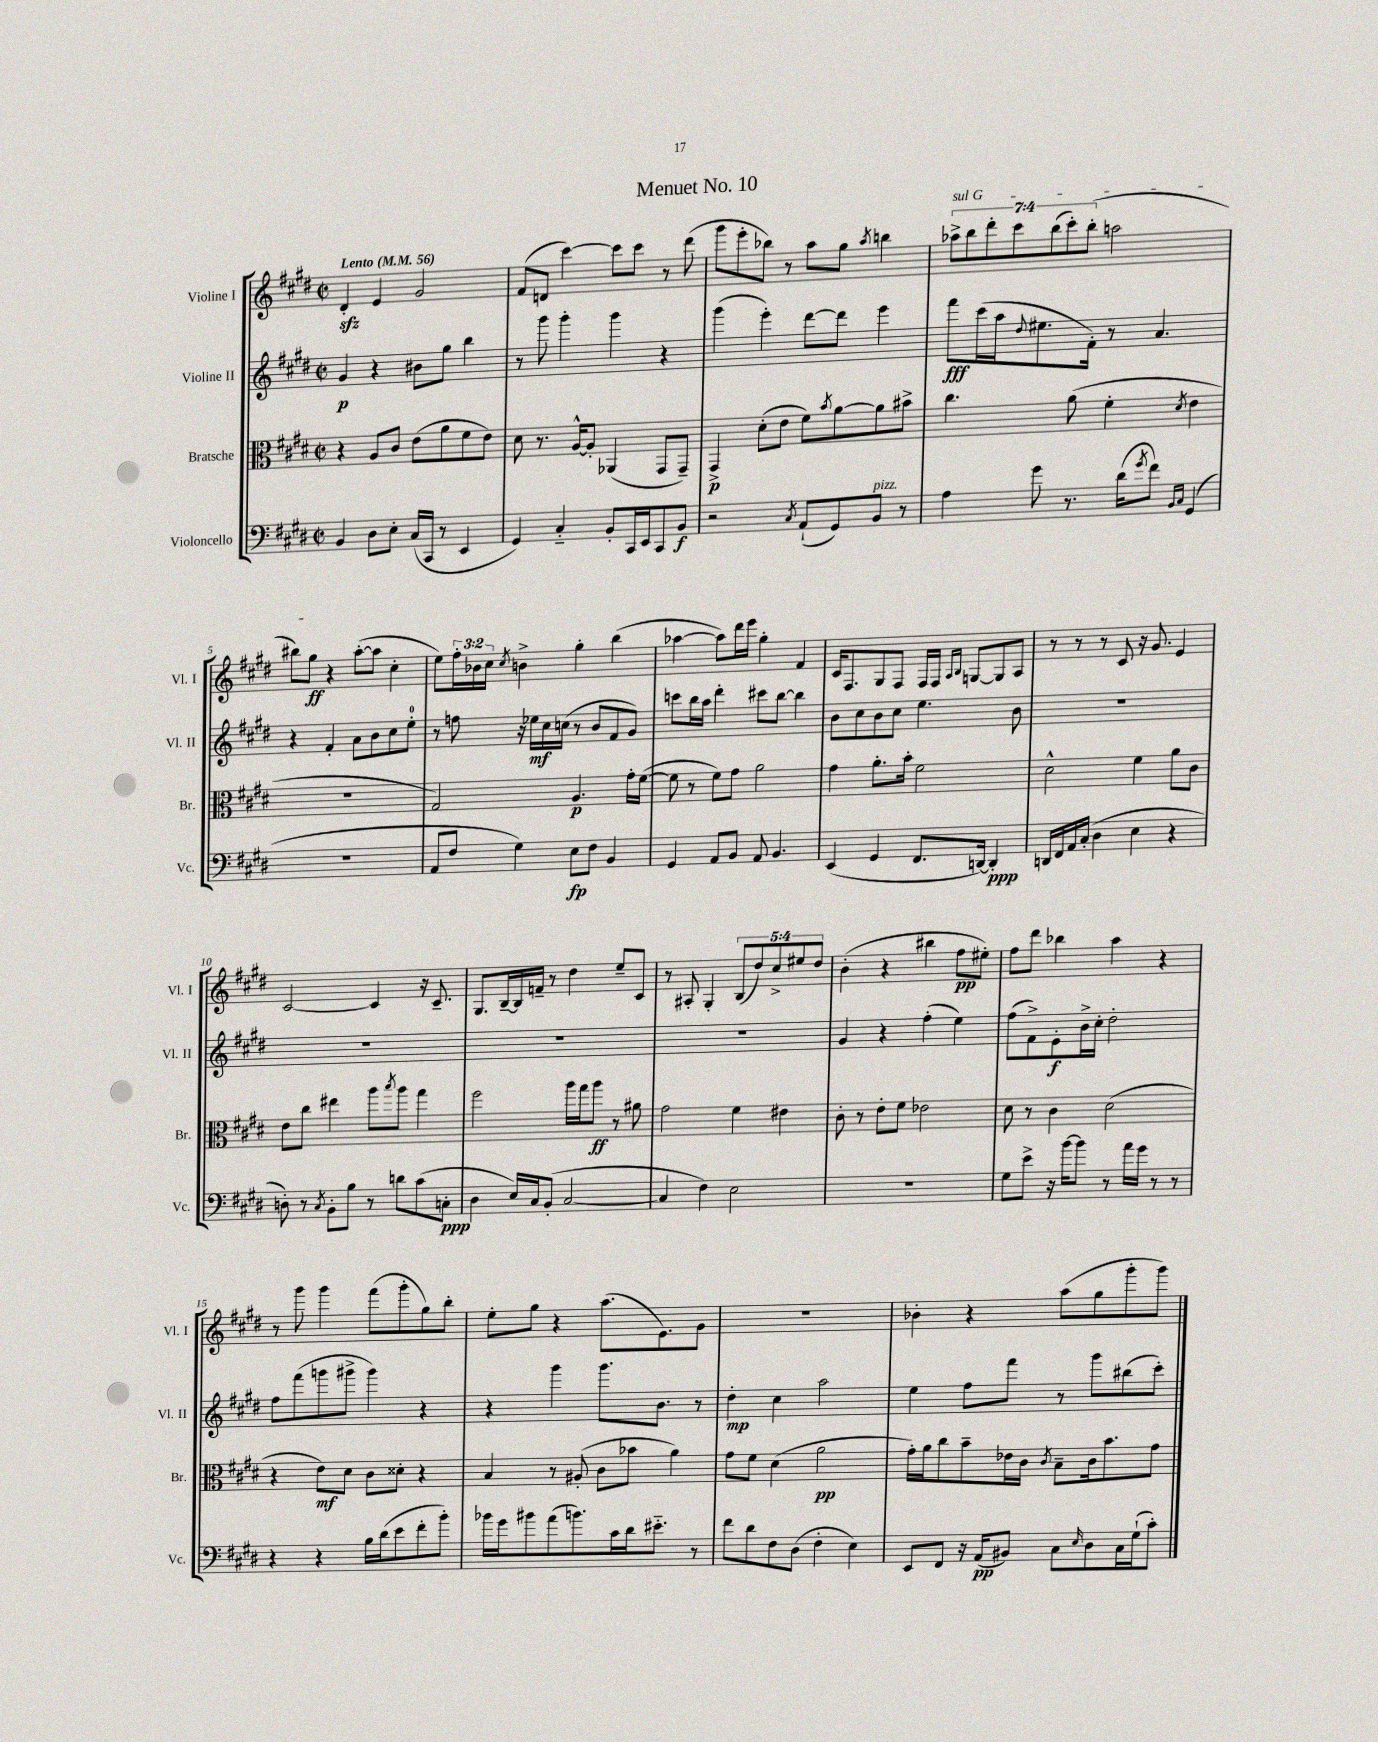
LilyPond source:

\header { title = "Menuet No. 10" }
<<
\new StaffGroup <<
\new Staff = "s0" \with { instrumentName = "Violine I" shortInstrumentName = "Vl. I" } {
    \clef treble \key e \major \defaultTimeSignature \time 2/2 \override Staff.TupletNumber.text = #tuplet-number::calc-fraction-text \tempo "Lento" 4 = 56
    dis'4-.\sfz e'4 gis'2 |
    fis'8( d'8 cis'''4~) cis'''8 cis'''8 r8 dis'''8( |
    gis'''8 e'''8-. bes''8) r8 a''8 gis''8 \acciaccatura { a''8 } b''4 |
    \tuplet 7/4 { \once \override TextSpanner.bound-details.left.text = \markup { \italic "sul G" } aes''8->\startTextSpan b''8 dis'''8-. cis'''8 b''8( cis'''8-.) b''8-.( } a''2 |
    bis''8) gis''8\ff\stopTextSpan r4 a''8~-.( a''8 cis''4-. |
    e''8) \tuplet 3/2 { fis''16-. bes'16 cis''16 } \acciaccatura { cis''8 } b'4-> gis''4-. b''4( |
    aes''4~ aes''8) dis'''16 e'''16 gis''4-. fis'4 |
    cis'16 fis8. gis8 fis8 fis16 fis16 \grace { a16 b16 } g8~ g8 a8 |
    r8 r8 r8 cis'8 r16 gis'8. e'4 |
    cis'2~ cis'4 r16 cis'8.-- |
    gis8. b16~-- b16 f'16-- r8 dis''4 e''8-- cis'8 |
    r8 ais8-. gis4-. \tuplet 5/4 { b8( dis''8) cis''8-> eis''8 dis''8 } |
    b'4-.( r4 bis''4 fis''8\pp eis''8-.) |
    fis''8 dis'''8 bes''4 a''4 r4 |
    r8 gis'''8 gis'''4 fis'''8( gis'''8-. gis''8) b''8-. |
    e''8-. gis''8 r4 a''8.( e'8.) gis'8 |
    R1 |
    bes'4-. r4 a''8( gis''8 gis'''8-. gis'''8) \bar "|." |
}
\new Staff = "s1" \with { instrumentName = "Violine II" shortInstrumentName = "Vl. II" } {
    \clef treble \key e \major \defaultTimeSignature \time 2/2
    gis'4\p r4 bis'8 gis''8 b''4 |
    r8 gis'''8 gis'''4-. gis'''4 r4 |
    gis'''4( e'''4-.) dis'''8~ dis'''8 e'''4 |
    fis'''8\fff cis'''16( a''16 \appoggiatura { dis''8 } eis''8. fis'16-.) r8 a'4. |
    r4 fis'4-. a'8 b'8 cis''8 e''8-0-. |
    r8 f''8 r16 ees''16\mf cis''16 c''16( r8 b'8 fis'8 gis'8) |
    c'''8 b''16 a''16 dis'''4-. cis'''8 b''8~ b''4 |
    b'8 cis''8 b'8 cis''8 e''4. b'8 |
    R1 |
    R1 |
    R1 |
    R1 |
    gis'4 r4 fis''4-.( e''4) |
    fis''8( fis'8->) e'8-.\f b'16-> cis''16-. dis''2-. |
    fis''8 fis'''8( g'''8 gis'''8-> gis'''4) r4 |
    r4 gis'''4 gis'''8. b'8. r8 |
    dis''4-.\mp cis''4 a''2 |
    e''4 fis''8 fis'''8 r8 gis'''8 bis''8( cis'''8-.) \bar "|." |
}
\new Staff = "s2" \with { instrumentName = "Bratsche" shortInstrumentName = "Br." } {
    \clef alto \key e \major \defaultTimeSignature \time 2/2
    r4 a8 cis'8 e'8( a'8 fis'8 e'8) |
    dis'8 r8. a16~-^ a8-. aes,4( gis,8 gis,8--) |
    gis,4->\p dis'8-.( e'8 fis'8) \acciaccatura { b'8 } a'8~ a'8 bis'8-> |
    cis''4. a'8( fis'4-. \acciaccatura { dis'8 } e'4 |
    R1 |
    gis2) a4.\p gis'16-. fis'16~( |
    fis'8 r8 fis'8) gis'8 a'2 |
    gis'4 a'8.-. b'16-. fis'2 |
    dis'2-^ fis'4 a'8 cis'8 |
    e'8 cis''8 eis''4 a''8 \acciaccatura { b''8 } a''8 gis''4 |
    fis''2 a''16 gis''16 a''8\ff r8 ais'8 |
    gis'2 fis'4 eis'4 |
    cis'8-. r8 e'8-. fis'8 ees'2 |
    dis'8 r8 cis'4 dis'2( |
    r4 e'8\mf) dis'8 cis'8 disis'8-. r4 |
    b4 r8 ais8-.( cis'8 bes'8 a'4) |
    gis'8 fis'8 dis'4( a'2\pp |
    gis'16-.) a'16 cis''8 b'8-- ees'16 cis'16 \acciaccatura { cis'8 } b8-- cis'16 b'8. gis'8 \bar "|." |
}
\new Staff = "s3" \with { instrumentName = "Violoncello" shortInstrumentName = "Vc." } {
    \clef bass \key e \major \defaultTimeSignature \time 2/2
    b,4 dis8 e8-. cis16( cis,16 r8 e,4 |
    gis,4) cis4-_ b,8-. cis,16 e,16 cis,8 b,8\f |
    r2 \acciaccatura { cis8 } a,8-!( gis,8) b,8^\markup { \italic "pizz." } r8 |
    a4 gis'8 r8. dis'16( \acciaccatura { gis'8 } fis'8) \grace { b,16 cis16 } gis,4( |
    R1 |
    a,8 fis8 gis4) e8\fp fis8 b,4 |
    gis,4 a,8 b,8 a,8 b,4. |
    e,4( gis,4 fis,8. d,16~) d,4-.\ppp |
    d,16 fis,16 a,16 cis16-.( dis4 e4 r4 |
    d8-.) r8 \acciaccatura { cis8 } b,8-. b8 r8 d'8 cis'8( c8-.\ppp |
    dis4 e16) cis16 b,8-.( cis2~ |
    cis4 fis4) e2 |
    R1 |
    gis8 e'8-> r16 b'16~ b'8 r8 a'16 gis'16 r8 r8 |
    r4 r4 b16 dis'16( e'8 fis'8-. b'8-.) |
    bes'16 gis'16 bis'8 a'8( b'8.) cis'16 dis'16 eis'8.-_ r8 |
    fis'8 dis'8 fis8 dis8( fis4-. e4) |
    e,8 fis,8 r16 a,16\pp( bis,8) cis8 \grace { e16 } dis8 cis16 gis16-!( cis'8-.) \bar "|." |
}
>>
>>
